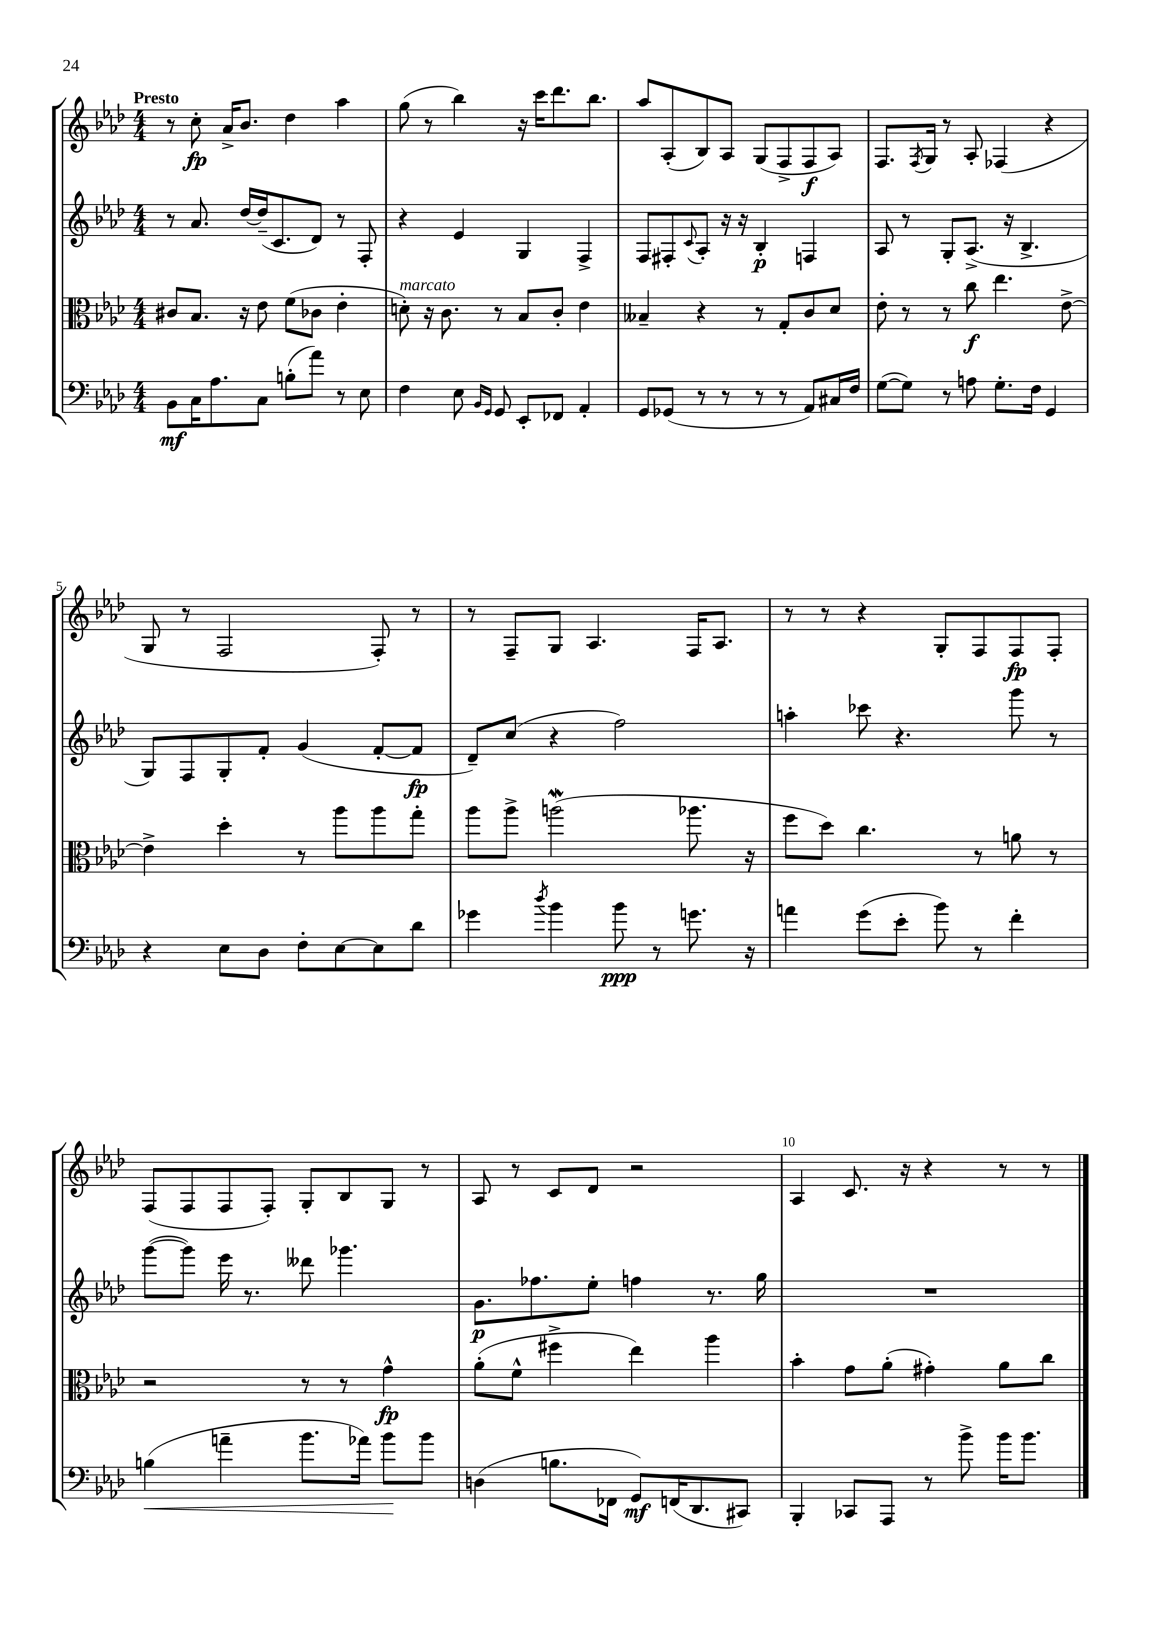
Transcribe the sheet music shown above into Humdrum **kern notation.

**kern	**dynam	**kern	**dynam	**kern	**dynam	**kern	**dynam
*part4	*part4	*part3	*part3	*part2	*part2	*part1	*part1
*staff4	*staff4	*staff3	*staff3	*staff2	*staff2	*staff1	*staff1
*clefF4	*	*clefC3	*	*clefG2	*	*clefG2	*
*k[b-e-a-d-]	*	*k[b-e-a-d-]	*	*k[b-e-a-d-]	*	*k[b-e-a-d-]	*
*M4/4	*	*M4/4	*	*M4/4	*	*M4/4	*
=1	=1	=1	=1	=1	=1	=1	=1
!	!	!	!	!	!	!LO:TX:a:B:t=Presto	!
8BB-\L	mf	8c#X/L	.	8r	.	8r	.
16C\K	.	8.B-/J	.	8.a-/	.	8cc'\	fp
8.A-\	.	.	.	.	.	.	.
.	.	.	.	.	.	16a-^/KL	.
.	.	16r	.	[16dd-/LL	.	8.b-/J	.
8C\J	.	8e-\	.	(16dd-~/J]	.	.	.
.	.	.	.	8.c/	.	.	.
(8Bn'\L	.	(8f\L	.	.	.	4dd-\	.
8a-\J)	.	8c-X\J	.	8d-/J)	.	.	.
8r	.	4e-'\	.	8r	.	4aa-\	.
8E-\	.	.	.	8F'/	.	.	.
=2	=2	=2	=2	=2	=2	=2	=2
!	!	!LO:TX:a:i:t=marcato	!	!	!	!	!
4F\	.	8dn'\)	.	4r	.	(8gg\	.
.	.	16r	.	.	.	8r	.
.	.	8.c\	.	.	.	.	.
8E-\	.	.	.	4e-/	.	4bb-\)	.
16qqBB-/LL	.	.	.	.	.	.	.
16qqGG/JJ	.	.	.	.	.	.	.
8GG/	.	8r	.	.	.	.	.
8EE-'/L	.	8B-/L	.	4G/	.	16r	.
.	.	.	.	.	.	16ccc\KL	.
8FF-X/J	.	8c'/J	.	.	.	8.ddd-\	.
4AA-'/	.	4e-\	.	4F^/	.	.	.
.	.	.	.	.	.	8.bb-\J	.
=3	=3	=3	=3	=3	=3	=3	=3
8GG/L	.	4B--X~/	.	8F/L	.	8aa-/L	.
(8GG-X/J	.	.	.	8F#X'/	.	(8A-'/	.
.	.	.	.	8qqc/	.	.	.
8r	.	4r	.	8A-'/J	.	8B-/)	.
8r	.	.	.	16r	.	8A-/J	.
.	.	.	.	16r	.	.	.
8r	.	8r	.	4B-'/	p	(8G/L	.
8r	.	8G'/L	.	.	.	8F^/	.
8AA-/L)	.	8c/	.	4Fn/	.	8F/	f
16C#X/L	.	8d-/J	.	.	.	8A-/J)	.
16F/JJ	.	.	.	.	.	.	.
=4	=4	=4	=4	=4	=4	=4	=4
([8G\L	.	8e-'\	.	8A-/	.	8.F/L	.
8G\J])	.	8r	.	8r	.	.	.
.	.	.	.	.	.	8qF/	.
.	.	.	.	.	.	16G/Jk	.
8r	.	8r	.	8G'/L	.	8r	.
8An\	.	8cc\	f	(8.A-^/J	.	8A-'/	.
8.G'\L	.	4.ee-\	.	.	.	(4F-X/	.
.	.	.	.	16r	.	.	.
.	.	.	.	4.B-^/	.	.	.
16F\Jk	.	.	.	.	.	.	.
4GG/	.	.	.	.	.	4r	.
.	.	[8e-^\	.	.	.	.	.
!!LO:LB:g=z
=5	=5	=5	=5	=5	=5	=5	=5
4r	.	4e-^\]	.	8G/L)	.	8G/	.
.	.	.	.	8F/	.	8r	.
8E-\L	.	4dd-'\	.	8G'/	.	2F/	.
8D-\J	.	.	.	8f'/J	.	.	.
8F'\L	.	8r	.	(4g/	.	.	.
[8E-\	.	8aa-\L	.	.	.	.	.
8E-\]	.	8aa-\	.	[8f'/L	.	8F'/)	.
8d-\J	.	8gg'\J	.	8f/J]	fp	8r	.
=6	=6	=6	=6	=6	=6	=6	=6
4g-X\	.	8aa-\L	.	8d-~/L)	.	8r	.
.	.	8aa-^\J	.	(8cc/J	.	8F~/L	.
8qdd-/	.	.	.	.	.	.	.
4b-\	.	(2aanW\	.	4r	.	8G/J	.
.	.	.	.	.	.	4.A-/	.
8b-\	ppp	.	.	2ff\)	.	.	.
8r	.	.	.	.	.	.	.
8.gn\	.	8.aa-X\	.	.	.	16F/KL	.
.	.	.	.	.	.	8.A-/J	.
16r	.	16r	.	.	.	.	.
=7	=7	=7	=7	=7	=7	=7	=7
4an\	.	8ff\L	.	4aan'\	.	8r	.
.	.	8dd-\J)	.	.	.	8r	.
(8g\L	.	4.cc\	.	8ccc-X\	.	4r	.
8e-'\J	.	.	.	4.r	.	.	.
8b-\)	.	.	.	.	.	8G'/L	.
8r	.	8r	.	.	.	8F/	.
4f'\	.	8an\	.	8ggg\	.	8F/	fp
.	.	8r	.	8r	.	8F'/J	.
!!LO:LB:g=z
=8	=8	=8	=8	=8	=8	=8	=8
!	!LO:HP:b	!	!	!	!	!	!
(4Bn\	<	2r	.	([8ggg\L	.	(8F/L	.
.	.	.	.	8ggg\J])	.	8F/	.
4an~\	.	.	.	16eee-\	.	8F/	.
.	.	.	.	8.r	.	.	.
.	.	.	.	.	.	8F'/J)	.
8.b-\L	.	8r	.	8ddd--X\	.	8G'/L	.
.	.	8r	.	4.ggg-X\	.	8B-/	.
16a-X\Jk)	.	.	.	.	.	.	.
8b-\L	.	4g^^\	fp	.	.	8G/J	.
8b-\J	[	.	.	.	.	8r	.
=9	=9	=9	=9	=9	=9	=9	=9
(4Dn\	.	(8a-'\L	.	8.g\L	p	8A-/	.
.	.	8f^^\J	.	.	.	8r	.
.	.	.	.	8.ff-X\	.	.	.
8.Bn\L	.	4ff#X^\	.	.	.	8c/L	.
.	.	.	.	8ee-'\J	.	8d-/J	.
16FF-X\Jk	.	.	.	.	.	.	.
8GG/L)	mf	4ee-\)	.	4ffn\	.	2r	.
(16FFn/K	.	.	.	.	.	.	.
8.DD-/	.	.	.	.	.	.	.
.	.	4aa-\	.	8.r	.	.	.
8CC#X/J)	.	.	.	.	.	.	.
.	.	.	.	16gg\	.	.	.
=10	=10	=10	=10	=10	=10	=10	=10
4BBB-'/	.	4b-'\	.	1r	.	4A-/	.
8CC-X/L	.	8g\L	.	.	.	8.c/	.
8AAA-/J	.	(8a-'\J	.	.	.	.	.
.	.	.	.	.	.	16r	.
8r	.	4g#X'\)	.	.	.	4r	.
8b-^\	.	.	.	.	.	.	.
16b-\KL	.	8a-\L	.	.	.	8r	.
8.b-\J	.	.	.	.	.	.	.
.	.	8cc\J	.	.	.	8r	.
==	==	==	==	==	==	==	==
*-	*-	*-	*-	*-	*-	*-	*-
